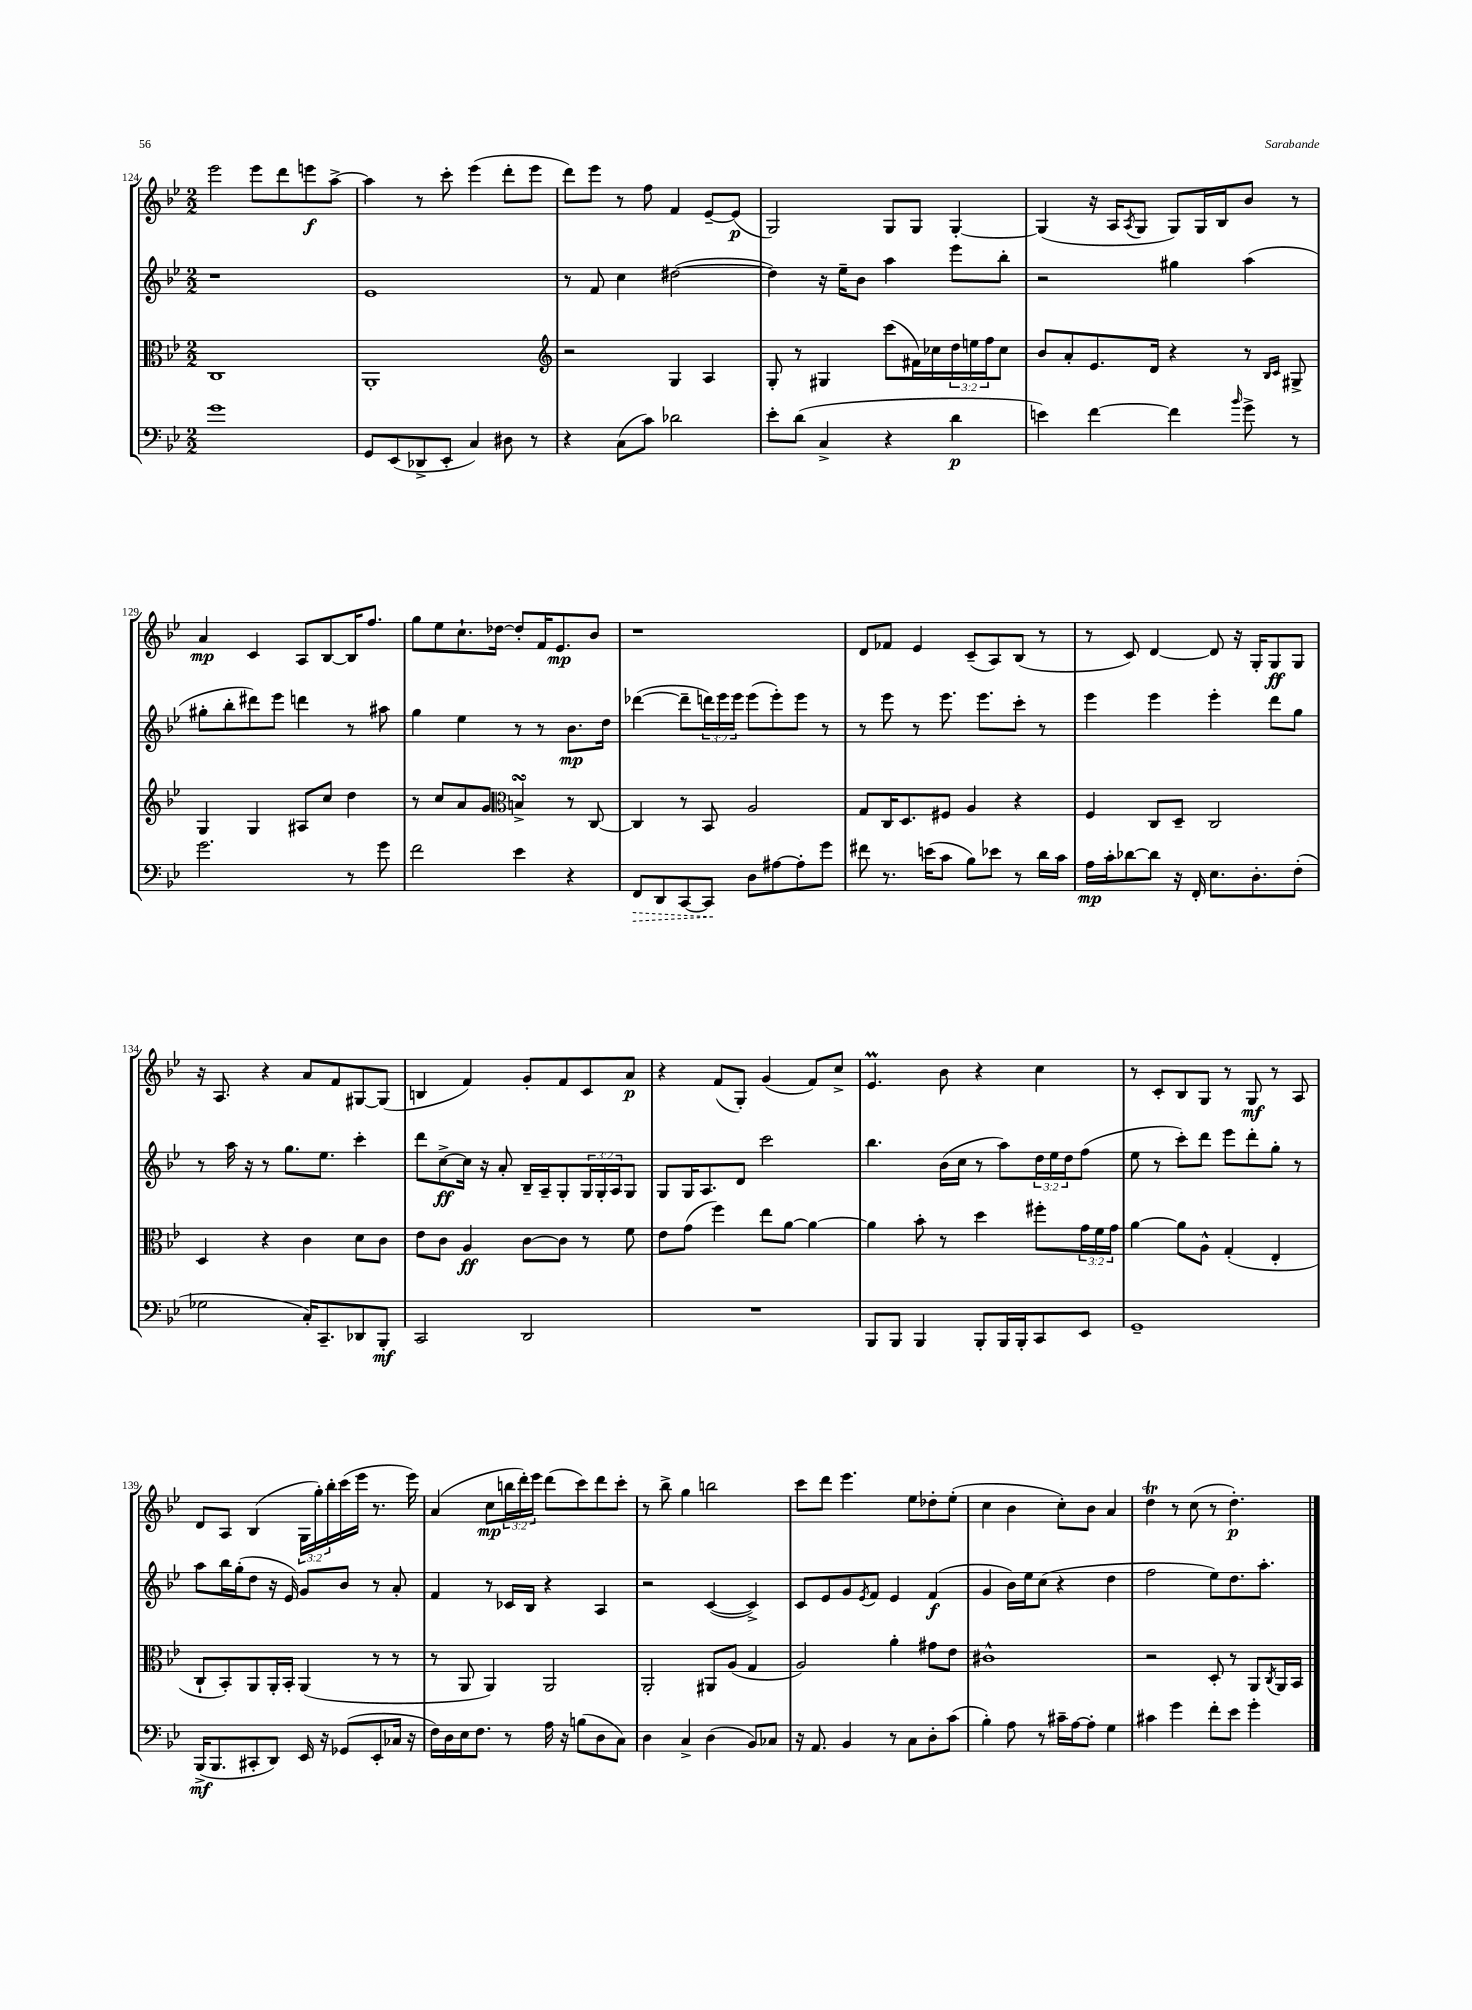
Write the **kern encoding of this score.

**kern	**dynam	**kern	**dynam	**kern	**dynam	**kern	**dynam
*part4	*part4	*part3	*part3	*part2	*part2	*part1	*part1
*staff4	*staff4	*staff3	*staff3	*staff2	*staff2	*staff1	*staff1
*clefF4	*	*clefC3	*	*clefG2	*	*clefG2	*
*k[b-e-]	*	*k[b-e-]	*	*k[b-e-]	*	*k[b-e-]	*
*M2/2	*	*M2/2	*	*M2/2	*	*M2/2	*
=124	=124	=124	=124	=124	=124	=124	=124
1g	.	1C	.	1r	.	2eee-\	.
.	.	.	.	.	.	8eee-\L	.
.	.	.	.	.	.	8ddd\	.
.	.	.	.	.	.	8eeen\	f
.	.	.	.	.	.	[8aa^\J	.
=125	=125	=125	=125	=125	=125	=125	=125
8GG/L	.	1AA'	.	1e-	.	4aa\]	.
(8EE-/	.	.	.	.	.	.	.
8DD-X^/	.	.	.	.	.	8r	.
8EE-'/J	.	.	.	.	.	8ccc'\	.
4C/)	.	.	.	.	.	(4eee-\	.
8D#X\	.	.	.	.	.	8ddd'\L	.
8r	.	.	.	.	.	8eee-\J	.
=126	=126	=126	=126	=126	=126	=126	=126
*	*	*clefG2	*	*	*	*	*
4r	.	2r	.	8r	.	8ddd\L)	.
.	.	.	.	8f/	.	8eee-\J	.
(8C\L	.	.	.	4cc\	.	8r	.
8c\J)	.	.	.	.	.	8ff\	.
2d-X\	.	4G/	.	([2dd#X\	.	4f/	.
.	.	4A/	.	.	.	[8e-~/L	.
.	.	.	.	.	.	(8e-/J]	p
=127	=127	=127	=127	=127	=127	=127	=127
8e-'\L	.	8G'/	.	4dd#\])	.	2G/)	.
(8d\J	.	8r	.	.	.	.	.
4C^/	.	4G#X/	.	16r	.	.	.
.	.	.	.	16ee-~\KL	.	.	.
.	.	.	.	8b-\J	.	.	.
4r	.	(8ccc\L	.	4aa\	.	8G/L	.
.	.	16f#X\L)	.	.	.	8G/J	.
.	.	16cc-X\	.	.	.	.	.
4d\	p	24dd\	.	8eee-\L	.	[4G'/	.
.	.	24een\	.	.	.	.	.
.	.	24ff\J	.	.	.	.	.
.	.	8cc-\J	.	8bb-'\J	.	.	.
=128	=128	=128	=128	=128	=128	=128	=128
4en\)	.	8b-/L	.	2r	.	(4G/]	.
.	.	8a'/	.	.	.	.	.
[4f\	.	8.e-/	.	.	.	16r	.
.	.	.	.	.	.	16A/KL	.
.	.	.	.	.	.	8qA/	.
.	.	.	.	.	.	8G/J	.
.	.	16d/Jk	.	.	.	.	.
4f\]	.	4r	.	4gg#X\	.	8G/L)	.
.	.	.	.	.	.	16G/L	.
.	.	.	.	.	.	16B-/J	.
16qqb-/	.	.	.	.	.	.	.
8g^\	.	8r	.	(4aa\	.	8b-/J	.
.	.	16qqB-/LL	.	.	.	.	.
.	.	16qqc/JJ	.	.	.	.	.
8r	.	8G#X^/	.	.	.	8r	.
!!LO:LB:g=z
=129	=129	=129	=129	=129	=129	=129	=129
2.g\	.	4G/	.	8gg#X'\L	.	4a/	mp
.	.	.	.	8bb-'\	.	.	.
.	.	4G/	.	8ddd#X\)	.	4c/	.
.	.	.	.	8eee-\J	.	.	.
.	.	8A#X/L	.	4dddn\	.	8A/L	.
.	.	8cc/J	.	.	.	[8B-/	.
8r	.	4dd\	.	8r	.	16B-/K]	.
.	.	.	.	.	.	8.ff/J	.
8g\	.	.	.	8aa#X\	.	.	.
=130	=130	=130	=130	=130	=130	=130	=130
2f\	.	8r	.	4gg\	.	8gg\L	.
.	.	8cc/L	.	.	.	8ee-\	.
.	.	8a/	.	4ee-\	.	8.cc`\	.
.	.	8g/J	.	.	.	.	.
.	.	.	.	.	.	[16dd-X\Jk	.
*	*	*clefC3	*	*	*	*	*
4e-\	.	4BnsSsS^/	.	8r	.	8dd-'/L]	.
.	.	.	.	8r	.	16f/K	.
.	.	.	.	.	.	8.e-/	mp
4r	.	8r	.	8.b-\L	mp	.	.
.	.	[8C/	.	.	.	8b-/J	.
.	.	.	.	16dd\Jk	.	.	.
=131	=131	=131	=131	=131	=131	=131	=131
!	!LO:HP:b	!	!	!	!	!	!
8FF/L	>	4C/]	.	([4ddd-X\	.	1r	.
8DD/	.	.	.	.	.	.	.
[8CC/	.	8r	.	8ddd-~\L]	.	.	.
8CC/J]	.	8BB-/	.	24dddn\L)	.	.	.
.	.	.	.	24eee-\	.	.	.
.	.	.	.	24eee-\JJ	.	.	.
8D\L	]	2A/	.	(8eee-\L	.	.	.
[8A#X\	.	.	.	8eee-'\)	.	.	.
8A#'\]	.	.	.	8eee-\J	.	.	.
8g\J	.	.	.	8r	.	.	.
=132	=132	=132	=132	=132	=132	=132	=132
8f#X\	.	8G/L	.	8r	.	8d/L	.
8.r	.	16C/K	.	8eee-\	.	8f-X/J	.
.	.	8.D/	.	.	.	.	.
.	.	.	.	8r	.	4e-/	.
(16en\KL	.	.	.	.	.	.	.
8c\J	.	8F#X/J	.	8.eee-\	.	.	.
8B-\L)	.	4A/	.	.	.	(8c~/L	.
.	.	.	.	8.eee-\L	.	.	.
8e-X\J	.	.	.	.	.	8A/)	.
8r	.	4r	.	8ccc'\J	.	(8B-/J	.
16d\LL	.	.	.	8r	.	8r	.
16c\JJ	.	.	.	.	.	.	.
=133	=133	=133	=133	=133	=133	=133	=133
16A\LL	mp	4F/	.	4eee-\	.	8r	.
16c'\J	.	.	.	.	.	.	.
[8d-X\	.	.	.	.	.	8c/)	.
8d-\J]	.	8C/L	.	4eee-\	.	[4d/	.
16r	.	8D~/J	.	.	.	.	.
16FF'/	.	.	.	.	.	.	.
8.E-\L	.	2C/	.	4eee-'\	.	8d/]	.
.	.	.	.	.	.	16r	.
8.D'\	.	.	.	.	.	16G'/KL	.
.	.	.	.	8ddd\L	.	8G/	ff
(8F'\J	.	.	.	8gg\J	.	8G/J	.
!!LO:LB:g=z
=134	=134	=134	=134	=134	=134	=134	=134
2G-X\	.	4D/	.	8r	.	16r	.
.	.	.	.	.	.	8.A/	.
.	.	.	.	16aa\	.	.	.
.	.	.	.	16r	.	.	.
.	.	4r	.	8r	.	4r	.
.	.	.	.	8.gg\L	.	.	.
16C'/KL)	.	4c\	.	.	.	8a/L	.
8.CC~/	.	.	.	8.ee-\J	.	.	.
.	.	.	.	.	.	8f/	.
8DD-X/	.	8d\L	.	4ccc'\	.	[8G#X/	.
8BBB-'/J	mf	8c\J	.	.	.	(8G#/J]	.
=135	=135	=135	=135	=135	=135	=135	=135
2CC/	.	8e-\L	.	8ddd\L	.	4Bn/	.
.	.	8c\J	.	[8cc^\	ff	.	.
.	.	4A/	ff	16cc\Jk]	.	4f/)	.
.	.	.	.	16r	.	.	.
.	.	.	.	8a'/	.	.	.
2DD/	.	[8c\L	.	16B-~/LL	.	8g'/L	.
.	.	.	.	16A~/J	.	.	.
.	.	8c\J]	.	8G'/	.	8f/	.
.	.	8r	.	24G/L	.	8c/	.
.	.	.	.	24G'/	.	.	.
.	.	.	.	24A/J	.	.	.
.	.	8f\	.	8G/J	.	8a/J	p
=136	=136	=136	=136	=136	=136	=136	=136
1r	.	8e-\L	.	8G/L	.	4r	.
.	.	(8g\J	.	16G/K	.	.	.
.	.	.	.	8.A/	.	.	.
.	.	4ff\)	.	.	.	(8f/L	.
.	.	.	.	8d/J	.	8G'/J)	.
.	.	8ee-\L	.	2ccc\	.	(4g/	.
.	.	[8a\J	.	.	.	.	.
.	.	4a\_	.	.	.	8f/L)	.
.	.	.	.	.	.	8cc^/J	.
=137	=137	=137	=137	=137	=137	=137	=137
8BBB-/L	.	4a\]	.	4.bb-\	.	4.e-M/	.
8BBB-/J	.	.	.	.	.	.	.
4BBB-/	.	8b-'\	.	.	.	.	.
.	.	8r	.	(16b-\LL	.	8b-\	.
.	.	.	.	16cc\JJ	.	.	.
8BBB-'/L	.	4dd\	.	8r	.	4r	.
16BBB-/L	.	.	.	8aa\L)	.	.	.
16BBB-'/J	.	.	.	.	.	.	.
8CC/	.	8ff#X'\L	.	24dd\L	.	4cc\	.
.	.	.	.	24ee-\	.	.	.
.	.	.	.	24dd\J	.	.	.
8EE-/J	.	24g\L	.	(8ff\J	.	.	.
.	.	24f\	.	.	.	.	.
.	.	24g\JJ	.	.	.	.	.
=138	=138	=138	=138	=138	=138	=138	=138
1GG~	.	[4a\	.	8ee-\	.	8r	.
.	.	.	.	8r	.	8c'/L	.
.	.	8a\L]	.	8ccc'\L)	.	8B-/	.
.	.	8A^^\J	.	8ddd\J	.	8G/J	.
.	.	(4G'/	.	8eee-\L	.	8r	.
.	.	.	.	8ddd'\	.	8G/	mf
.	.	4E-'/	.	8gg'\J	.	8r	.
.	.	.	.	8r	.	8A/	.
!!LO:LB:g=z
=139	=139	=139	=139	=139	=139	=139	=139
(16BBB-^/KL	mf	8C`/L	.	8aa\L	.	8d/L	.
8.BBB-/	.	.	.	.	.	.	.
.	.	8BB-'/)	.	16bb-\L	.	8A/J	.
.	.	.	.	(16gg'\J	.	.	.
8CC#X'/	.	8AA/	.	8dd\J	.	(4B-/	.
8DD/J)	.	16AA'/L	.	16r	.	.	.
.	.	16BB-'/JJ	.	16e-/)	.	.	.
16EE-/	.	(4AA/	.	8g/L	.	24G\LL	.
.	.	.	.	.	.	24gg'\)	.
16r	.	.	.	.	.	.	.
.	.	.	.	.	.	24bb-'\	.
(8GG-X/L	.	.	.	8b-/J	.	(16ccc\	.
.	.	.	.	.	.	16eee-\JJ	.
8EE-'/	.	8r	.	8r	.	8.r	.
16C-X/Jk	.	8r	.	8a'/	.	.	.
16r	.	.	.	.	.	16eee-\)	.
=140	=140	=140	=140	=140	=140	=140	=140
16F\LL)	.	8r	.	4f/	.	(4a/	.
16D\	.	.	.	.	.	.	.
16E-\J	.	8AA/	.	.	.	.	.
8.F\J	.	.	.	.	.	.	.
.	.	4AA/)	.	8r	.	8cc\L	mp
8r	.	.	.	16c-X/LL	.	24bbn\L	.
.	.	.	.	.	.	24ddd'\)	.
.	.	.	.	16B-/JJ	.	.	.
.	.	.	.	.	.	24eee-\JJ	.
16A\	.	2AA/	.	4r	.	(8ddd\L	.
16r	.	.	.	.	.	.	.
(8Bn\L	.	.	.	.	.	8ccc\)	.
8D\	.	.	.	4A/	.	8ddd\	.
8C\J)	.	.	.	.	.	8ccc'\J	.
=141	=141	=141	=141	=141	=141	=141	=141
4D\	.	2AA'/	.	2r	.	8r	.
.	.	.	.	.	.	8bb-^\	.
4C^/	.	.	.	.	.	4gg\	.
(4D\	.	8AA#X/L	.	([4c/	.	2bbn\	.
.	.	(8A/J	.	.	.	.	.
8BB-/L)	.	4G/	.	4c^/])	.	.	.
8C-X/J	.	.	.	.	.	.	.
=142	=142	=142	=142	=142	=142	=142	=142
16r	.	2A/)	.	8c/L	.	8ccc\L	.
8.AA/	.	.	.	.	.	.	.
.	.	.	.	8e-/	.	8ddd\J	.
4BB-/	.	.	.	8g/	.	4.eee-\	.
.	.	.	.	8qe-/	.	.	.
.	.	.	.	8f/J	.	.	.
8r	.	4a'\	.	4e-/	.	.	.
8C\L	.	.	.	.	.	8ee-\L	.
8D'\	.	8g#X\L	.	(4f/	f	8dd-X'\	.
(8c\J	.	8e-\J	.	.	.	(8ee-'\J	.
=143	=143	=143	=143	=143	=143	=143	=143
4B-'\)	.	1c#X^^	.	4g/	.	4cc\	.
8A\	.	.	.	16b-\LL)	.	4b-\	.
.	.	.	.	16ee-\J	.	.	.
8r	.	.	.	(8cc\J	.	.	.
16c#X~\LL	.	.	.	4r	.	8cc'\L)	.
[16A\J	.	.	.	.	.	.	.
8A'\J]	.	.	.	.	.	8b-\J	.
4G\	.	.	.	4dd\	.	4a/	.
=144	=144	=144	=144	=144	=144	=144	=144
4c#X\	.	2r	.	2ff\	.	4ddt\	.
4g\	.	.	.	.	.	8r	.
.	.	.	.	.	.	(8cc\	.
8f'\L	.	8D'/	.	8ee-\L)	.	8r	.
8e-\J	.	8r	.	8.dd\	.	4.dd'\)	p
4g'\	.	8AA/L	.	.	.	.	.
.	.	.	.	8.aa'\J	.	.	.
.	.	8qC/	.	.	.	.	.
.	.	16AA/L	.	.	.	.	.
.	.	16BB-/JJ	.	.	.	.	.
==	==	==	==	==	==	==	==
*-	*-	*-	*-	*-	*-	*-	*-
